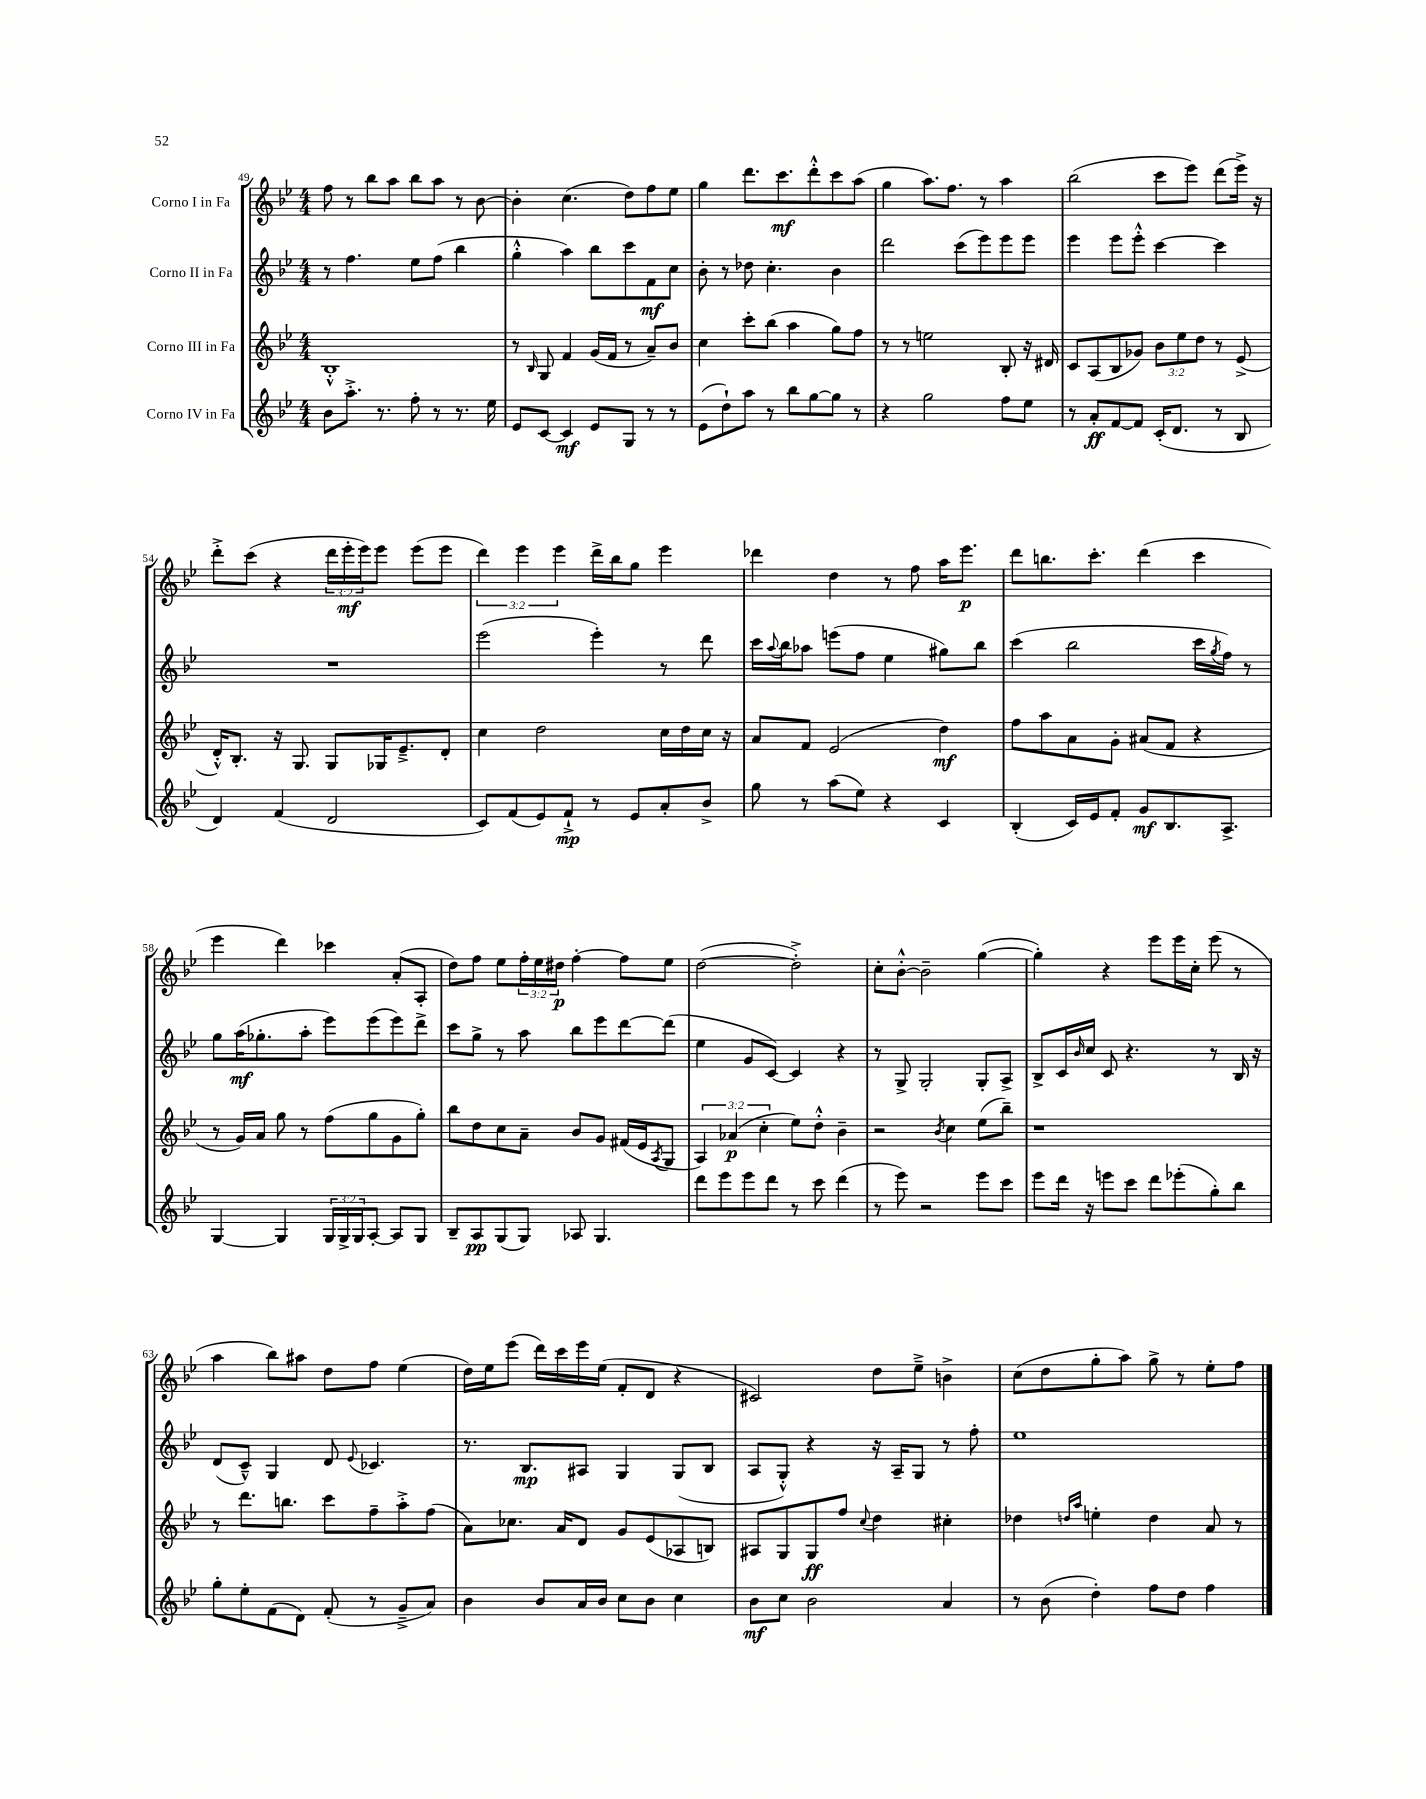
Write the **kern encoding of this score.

**kern	**kern	**kern	**kern
*staff4	*staff3	*staff2	*staff1
*clefG2	*clefG2	*clefG2	*clefG2
*k[b-e-]	*k[b-e-]	*k[b-e-]	*k[b-e-]
*M4/4	*M4/4	*M4/4	*M4/4
8b-	1B-'^^	8r	8ff
8.aa'^	.	4.ff	8r
.	.	.	8bb-
8.r	.	.	.
.	.	.	8aa
8ff'	.	8ee-	8bb-
8r	.	(8ff	8aa
8.r	.	4bb-	8r
.	.	.	[8b-
16ee-	.	.	.
=	=	=	=
8e-	8r	4gg'^^	4b-']
.	16qqB-	.	.
[8c	8G	.	.
4c]	4f	4aa)	(4.cc
8e-	(16g	8bb-	.
.	16f	.	.
8G	8r	8ccc	8dd)
8r	8a~)	8f	8ff
8r	8b-	8cc	8ee-
=	=	=	=
(8e-	4cc	8b-'	4gg
8dd`)	.	8r	.
8aa	8ccc'	8dd-	8.ddd
8r	(8bb-	4.cc'	.
.	.	.	8.ccc
8bb-	4aa	.	.
[8gg	.	.	8ddd'^^
8gg]	8gg)	4b-	8ccc
8r	8ff	.	(8aa
=	=	=	=
4r	8r	2ddd	4gg
.	8r	.	.
2gg	2ee	.	8.aa)
.	.	.	8.ff
.	.	(8ccc	.
.	.	8eee-)	8r
8ff	8B-'	8eee-	4aa
8ee-	16r	8eee-	.
.	16d#	.	.
=	=	=	=
8r	8c	4eee-	(2bb-
8a'	(8A	.	.
[8f	8B-	8eee-	.
8f]	8g-)	8eee-'^^	.
(16c'	12b-	[4ccc	8ccc
8.d	.	.	.
.	12ee-	.	.
.	.	.	8eee-)
.	12dd	.	.
8r	8r	4ccc]	(8ddd
8B-	(8e-^	.	16eee-^)
.	.	.	16r
=	=	=	=
4d)	16d'^^)	1r	8ddd'^
.	8.B-'	.	.
.	.	.	(8ccc
(4f	16r	.	4r
.	8.G	.	.
2d	8G	.	24ddd
.	.	.	24eee-'
.	.	.	24eee-)
.	16G-	.	8eee-
.	8.e-~^	.	.
.	.	.	(8eee-
.	8d'	.	8eee-
=	=	=	=
8c)	4cc	(2eee-	6ddd)
(8f	.	.	.
.	.	.	6eee-
8e-)	2dd	.	.
.	.	.	6eee-
8f`^	.	.	.
8r	.	4eee-')	16ddd^
.	.	.	16bb-
8e-	.	.	8gg
8a'	16cc	8r	4eee-
.	16dd	.	.
8b-^	16cc	8ddd	.
.	16r	.	.
=	=	=	=
8gg	8a	16ccc	4ddd-
.	.	8qqaa	.
.	.	16bb-	.
8r	8f	8aa-	.
(8aa	(2e-	(8eee	4dd
8ee-)	.	8ff	.
4r	.	4ee-	8r
.	.	.	8ff
4c	4dd)	8gg#)	16aa
.	.	.	8.eee-
.	.	8bb-	.
=	=	=	=
(4B-'	8ff	(4ccc	8ddd
.	8aa	.	8.bb
16c)	8a	2bb-	.
16e-	.	.	8.ccc'
8f'	8g'	.	.
8g	(8a#	.	(4ddd
8.B-	8f	.	.
.	4r	16ccc	4ccc
.	.	8qgg	.
8.A^	.	16ff)	.
.	.	8r	.
=	=	=	=
[4G	8r	8gg	4eee-
.	16g)	(16aa	.
.	16a	8.gg-'	.
4G]	8gg	.	4ddd)
.	8r	8aa'	.
24G	(8ff	8eee-)	4ccc-
24G^	.	.	.
24G	.	.	.
[8A'	8gg	(8eee-	.
8A]	8g	8eee-)	(8a'
8G	8gg')	8ddd^	8A'
=	=	=	=
8B-~	8bb-	8ccc	8dd)
8A	8dd	8gg^	8ff
(8G	8cc	8r	8ee-
8G)	8a~	8aa	24ff'
.	.	.	24ee-
.	.	.	24dd#
8A-	8b-	8bb-	[4ff'
4.G	8g	8eee-	.
.	(16f#	[8ddd	8ff]
.	16e-	.	.
.	8qA	.	.
.	8G	(8ddd]	8ee-
=	=	=	=
8ddd	6A)	4ee-	([2dd
8eee-	.	.	.
.	(6a-	.	.
8eee-	.	8g	.
.	6cc'	.	.
8ddd	.	[8c)	.
8r	8ee-)	4c]	2dd'^])
8ccc	8dd'^^	.	.
(4ddd	4b-~	4r	.
=	=	=	=
8r	2r	8r	8cc'
8eee-)	.	8G^	[8b-'^^
2r	.	2G'	2b-~]
.	8qb-	.	.
.	4cc	.	.
8eee-	(8ee-	8G'	([4gg
8ccc	8bb-~)	8A^	.
=	=	=	=
8eee-	1r	8B-^	4gg'])
16ddd	.	16c	.
.	.	16qqb-	.
16r	.	16cc	.
8eee	.	8c	4r
8ccc	.	4.r	.
8ddd	.	.	8eee-
(8eee-'	.	.	16eee-
.	.	.	16cc'
8gg')	.	8r	(8eee-
8bb-	.	16B-	8r
.	.	16r	.
=	=	=	=
8gg'	8r	(8d	4aa
8ee-'	8.ddd	8c~^^)	.
(8f	.	4G	8bb-)
.	8.bb	.	.
8d)	.	.	8aa#
(8f'	8ccc	8d	8dd
.	.	8qqe-	.
8r	8ff~	4.c-	8ff
8g~^	8aa'^	.	(4ee-
8a)	(8ff	.	.
=	=	=	=
4b-	8a)	8.r	16dd)
.	.	.	16ee-
.	8.cc-	.	(8eee-
.	.	8.B-	.
8b-	.	.	16ddd)
.	16a	.	16ccc
16a	8d	8A#	16eee-
16b-	.	.	(16ee-
8cc	8g	4G	8f'
8b-	(8e-	.	8d
4cc	8A-	(8G	4r
.	8B)	8B-	.
=	=	=	=
8b-	8A#	8A	2c#)
8cc	8G	8G'^^)	.
2b-	8G	4r	.
.	8ff	.	.
.	8qqcc	.	.
.	4dd	16r	8dd
.	.	16A~	.
.	.	8G	8ee-~^
4a	4cc#'	8r	4b^
.	.	8ff'	.
=	=	=	=
8r	4dd-	1ee-	(8cc
(8b-	.	.	8dd
.	16qqdd	.	.
.	16qqaa	.	.
4dd')	4ee'	.	8gg'
.	.	.	8aa)
8ff	4dd	.	8gg^
8dd	.	.	8r
4ff	8a	.	8ee-'
.	8r	.	8ff
==	==	==	==
*-	*-	*-	*-
